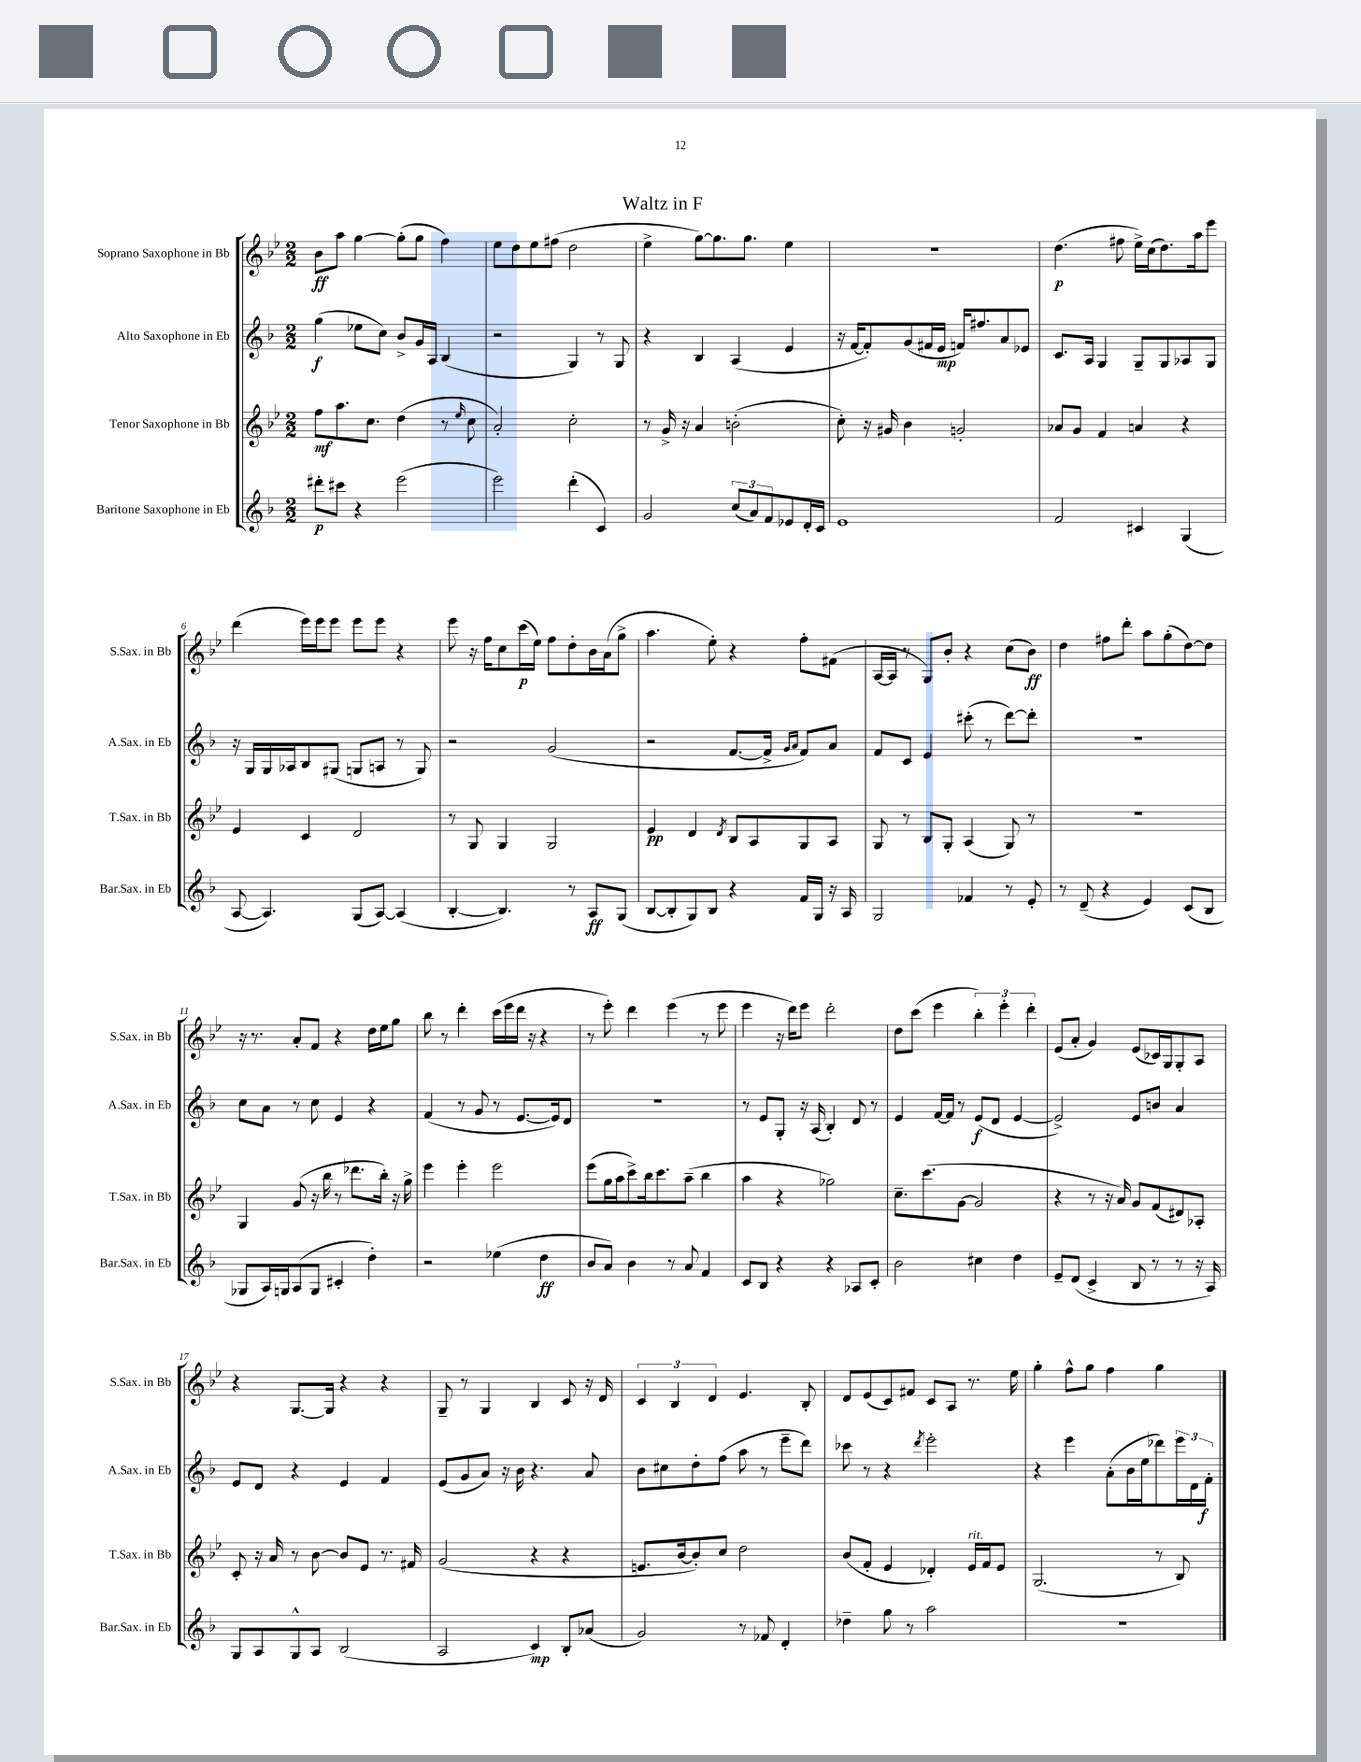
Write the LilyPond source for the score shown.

\header { title = "Waltz in F" }
<<
\new StaffGroup <<
\new Staff = "s0" \with { instrumentName = "Soprano Saxophone in Bb" shortInstrumentName = "S.Sax. in Bb" } {
    \clef treble \key bes \major \numericTimeSignature \time 2/2
    bes'8\ff a''8 g''4~ g''8-.( g''8 f''4) |
    ees''8 d''8 ees''8 fis''8( d''2 |
    ees''4-> g''8~) g''8. g''8. ees''4 |
    R1 |
    d''4.\p( fis''8 ees''16->) c''16( d''8.) a''16 ees'''8 |
    d'''4( ees'''16) ees'''16 ees'''8 ees'''8 ees'''8 r4 |
    ees'''8 r16 f''16 c''8 c'''16\p( ees''16) f''8 d''8-. bes'16 a'16( g''8-> |
    a''4. ees''8-.) r4 f''8-. fis'8( |
    a16~ a16 r8 g8) bes'8-. r4 c''8( bes'8\ff) |
    d''4 fis''8 d'''8-. a''8 g''8-.( d''8~) d''8 |
    r16 r8. a'8-. f'8 r4 d''16 ees''16 g''8 |
    bes''8 r8 d'''4-. c'''16( ees'''16 d'''16 r16 r4 |
    r8 ees'''8-.) d'''4 ees'''4( r8 ees'''8 |
    ees'''4 r16 d'''16) ees'''8 d'''2-. |
    d''8 c'''8( ees'''4 \tuplet 3/2 { bes''4-.) ees'''4-. d'''4-. } |
    ees'8( a'8-. g'4) ees'8( ces'16) g16 g8-. a8 |
    r4 g8.~ g16 r4 r4 |
    g8-- r8 g4 bes4 c'8 r16 d'16 |
    \tuplet 3/2 { c'4 bes4 d'4 } ees'4. bes8-. |
    d'8 ees'8( c'8) fis'8 c'8 a8 r8. ees''16 |
    g''4-. f''8-^ g''8 f''4 g''4 \bar "|." |
}
\new Staff = "s1" \with { instrumentName = "Alto Saxophone in Eb" shortInstrumentName = "A.Sax. in Eb" } {
    \clef treble \key f \major \numericTimeSignature \time 2/2
    g''4\f( ees''8 c''8) bes'8-> g'16 a16 bes4( |
    r2 g4) r8 g8 |
    r4 bes4 a4( e'4 |
    r16 f'16~ f'8-.) g'8( fis'16 e'16\mp f'16) fis''8. a'8 ees'8 |
    c'8. a16 g4 g8-- g8 aes8 g8 |
    r16 g16 g16 aes16 bes8 gis8( g8 a8 r8 g8) |
    r2 g'2( |
    r2 f'8.~ f'16-> \grace { g'16 a'16 } f'8) a'8 |
    f'8 c'8 e'4 cis'''8-.( r8 d'''8~) d'''8-. |
    R1 |
    c''8 a'8 r8 c''8 e'4 r4 |
    f'4( r8 g'8 r8 e'8.~ e'16) d'8 |
    R1 |
    r8 e'8 g8-. r16 a16( bes4-.) d'8 r8 |
    e'4 f'16~ f'16 r8 e'8\f( d'8 e'4~ |
    e'2->) e'8 b'8 a'4 |
    e'8 d'8 r4 e'4 f'4 |
    e'8( g'8 a'8) r16 bes'16 r4. a'8 |
    bes'8 cis''8 d''8-. f''8( a''8 r8 e'''8-- d'''8) |
    ces'''8 r8 r4 \acciaccatura { d'''8 } e'''2-. |
    r4 e'''4 a'8-.( bes'16 e''16 des'''8) \tuplet 3/2 { e'''16 d'16 f'16-.\f } \bar "|." |
}
\new Staff = "s2" \with { instrumentName = "Tenor Saxophone in Bb" shortInstrumentName = "T.Sax. in Bb" } {
    \clef treble \key bes \major \numericTimeSignature \time 2/2
    f''8\mf a''8. c''8. d''4( r8 \grace { ees''16 } c''8 |
    a'2-.) c''2-. |
    r8 g'16-> r16 a'4 b'2-.( |
    c''8-.) r16 gis'16 bes'4 g'2-. |
    aes'8 g'8 f'4 a'4 r4 |
    ees'4 c'4 d'2 |
    r8 g8 g4 g2 |
    ees'4\pp d'4 \acciaccatura { d'8 } bes8 a8 g8 a8 |
    g8 r8 bes8 g8-. a4( g8) r8 |
    r1 |
    g4 g'8( r16 bes''16 r8 des'''8. bes''16-.) r16 g''16-> |
    ees'''4 ees'''4-. ees'''2 |
    ees'''8( g''16 a''16 c'''8->) bes''16 c'''8. a''8--( bes''4 |
    a''4 r4 ges''2) |
    c''8.-- c'''8.( g'8~ g'2 |
    r4 r8 r16 a'16) g'8 f'8( dis'8) aes8-. |
    c'8-. r16 a'16 r8 bes'8~ bes'8 ees'8 r8. fis'16 |
    g'2( r4 r4 |
    e'8. bes'16~ bes'8-.) c''8 d''2 |
    bes'8( f'8-. ees'4 des'4-.) ees'16^\markup { \italic "rit." } f'16 ees'8 |
    g2.( r8 bes8) \bar "|." |
}
\new Staff = "s3" \with { instrumentName = "Baritone Saxophone in Eb" shortInstrumentName = "Bar.Sax. in Eb" } {
    \clef treble \key f \major \numericTimeSignature \time 2/2
    dis'''8-.\p cis'''8 r4 e'''2( |
    e'''2) d'''4-.( c'4) |
    g'2 \tuplet 3/2 { c''8( a'8) f'8 } ees'8 d'16-. c'16 |
    e'1 |
    f'2 cis'4 g4( |
    a8~ a4.) g8( a8~) a4( |
    bes4~-. bes4.) r8 a8\ff g8( |
    bes8~ bes8-. g8) bes8 r4 f'16 g16 r16 a16 |
    g2 fes'4 r8 e'8-. |
    r8 d'8--( r4 e'4) c'8( bes8 |
    ges8 a16) g16 a8( g8 cis'4-. d''4-.) |
    r2 ees''4( d''4\ff |
    bes'8 a'8) bes'4 r8 a'8 f'4 |
    c'8 bes8 r4 r4 aes8 c'8-. |
    bes'2 cis''4 d''4 |
    e'8-- d'8( c'4-> bes8 r8 r8 r16 a16) |
    g8 a8 g8-^ a8 bes2( |
    a2 c'4\mp) bes8-. aes'8( |
    g'2) r8 fes'8 d'4-. |
    des''4-- g''8 r8 a''2 |
    R1 \bar "|." |
}
>>
>>
